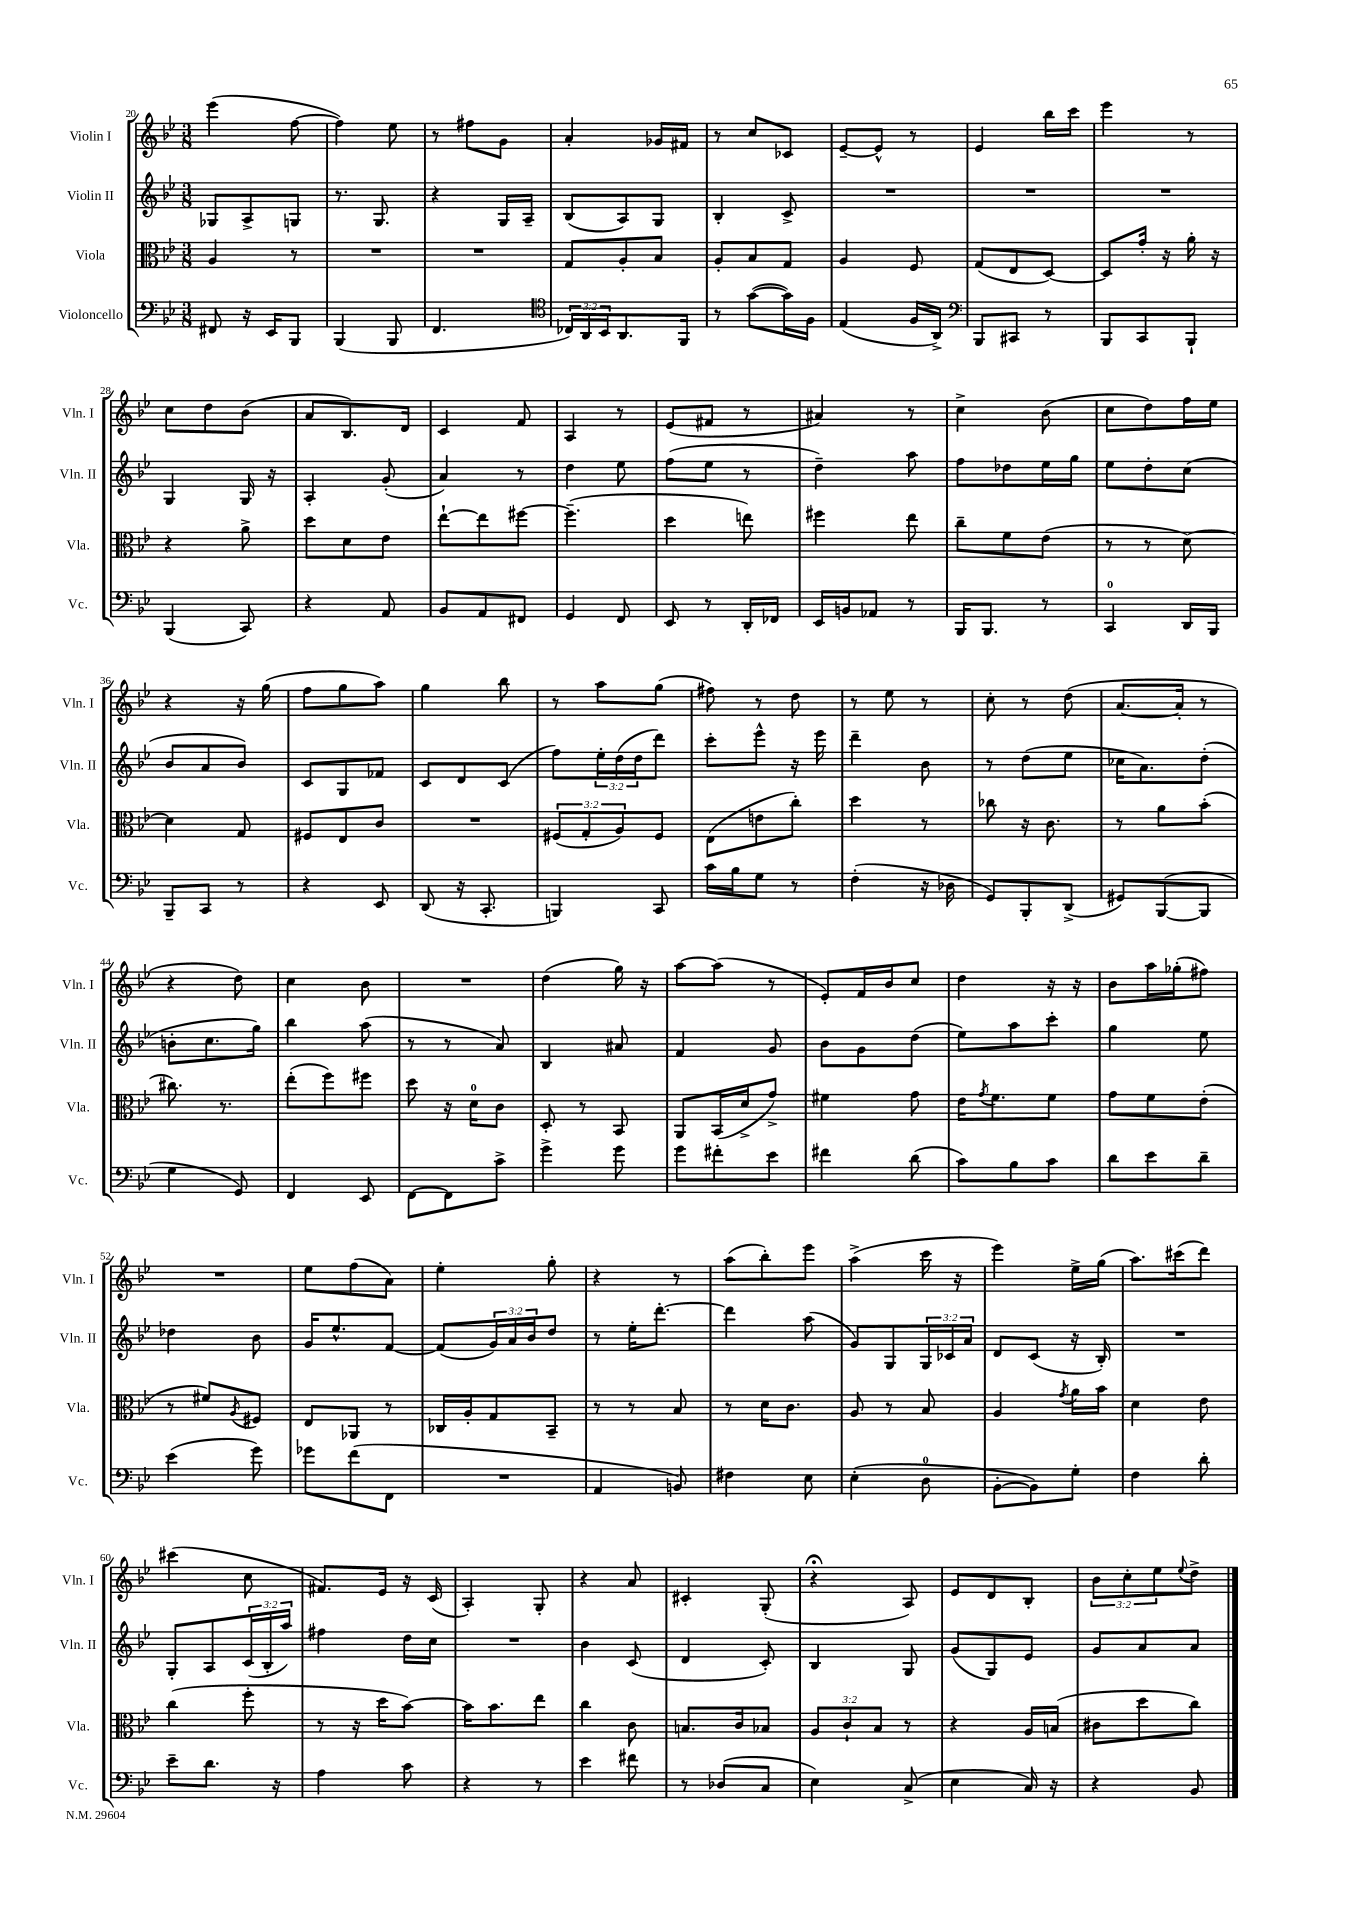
<<
\new StaffGroup <<
\new Staff = "s0" \with { instrumentName = "Violin I" shortInstrumentName = "Vln. I" } {
    \clef treble \key bes \major \numericTimeSignature \time 3/8 \override Staff.TupletNumber.text = #tuplet-number::calc-fraction-text
    ees'''4( f''8~ |
    f''4) ees''8 |
    r8 fis''8 g'8 |
    a'4-. ges'16 fis'16 |
    r8 c''8 ces'8 |
    ees'8~-- ees'8-^ r8 |
    ees'4 bes''16 c'''16 |
    ees'''4 r8 |
    c''8 d''8 bes'8( |
    a'8 bes8.) d'16 |
    c'4 f'8 |
    a4 r8 |
    ees'8( fis'8 r8 |
    ais'4) r8 |
    c''4-> bes'8( |
    c''8 d''8) f''16 ees''16 |
    r4 r16 g''16( |
    f''8 g''8 a''8) |
    g''4 bes''8 |
    r8 a''8 g''8( |
    fis''8) r8 d''8 |
    r8 ees''8 r8 |
    c''8-. r8 d''8( |
    a'8.~ a'16-. r8 |
    r4 d''8) |
    c''4 bes'8 |
    R4. |
    d''4( g''16) r16 |
    a''8~ a''8( r8 |
    ees'8-.) f'16 bes'16 c''8 |
    d''4 r16 r16 |
    bes'8 a''16 ges''16-.( fis''8) |
    R4. |
    ees''8 f''8( a'8) |
    ees''4-. g''8-. |
    r4 r8 |
    a''8( bes''8-.) ees'''8 |
    a''4->( c'''16 r16 |
    ees'''4) ees''16-> g''16( |
    a''8.) cis'''16( d'''8) |
    cis'''4( c''8 |
    fis'8.) ees'16 r16 c'16( |
    a4-.) g8-. |
    r4 a'8 |
    cis'4-. g8-.( |
    r4\fermata a8) |
    ees'8 d'8 bes8-. |
    \tuplet 3/2 { bes'8 c''8-. ees''8 } \appoggiatura { ees''8 } d''8-> \bar "|." |
}
\new Staff = "s1" \with { instrumentName = "Violin II" shortInstrumentName = "Vln. II" } {
    \clef treble \key bes \major \numericTimeSignature \time 3/8 \override Staff.TupletNumber.text = #tuplet-number::calc-fraction-text
    ges8 a8-> g8 |
    r8. g8. |
    r4 g16 a16-- |
    bes8( a8) g8 |
    bes4-. c'8-> |
    R4. |
    R4. |
    R4. |
    g4 g16 r16 |
    a4-. g'8-.( |
    a'4) r8 |
    d''4 ees''8 |
    f''8( ees''8 r8 |
    d''4--) a''8 |
    f''8 des''8 ees''16 g''16 |
    ees''8 d''8-. c''8( |
    bes'8 a'8 bes'8) |
    c'8 g8 fes'8 |
    c'8 d'8 c'8( |
    f''8) \tuplet 3/2 { ees''16-. d''16( d''16 } d'''8) |
    c'''8-. ees'''8-^ r16 ees'''16 |
    d'''4-- bes'8 |
    r8 d''8( ees''8 |
    ces''16 a'8.) d''8-.( |
    b'8-. c''8. g''16) |
    bes''4 a''8( |
    r8 r8 a'8) |
    bes4 ais'8 |
    f'4 g'8 |
    bes'8 g'8 d''8( |
    ees''8) a''8 c'''8-. |
    g''4 ees''8 |
    des''4 bes'8 |
    g'16 ees''8.-^ f'8~ |
    f'8( \tuplet 3/2 { g'16) a'16 bes'16 } d''8 |
    r8 ees''16-. d'''8.~-. |
    d'''4 a''8( |
    g'8) g8 \tuplet 3/2 { g16 ces'16 a'16 } |
    d'8 c'8( r16 bes16-.) |
    R4. |
    g8-. a8 \tuplet 3/2 { c'16( bes16-. a''16) } |
    fis''4 d''16 c''16 |
    R4. |
    bes'4 c'8( |
    d'4 c'8-.) |
    bes4 g8 |
    g'8( g8) ees'8 |
    g'8 a'8 a'8 \bar "|." |
}
\new Staff = "s2" \with { instrumentName = "Viola" shortInstrumentName = "Vla." } {
    \clef alto \key bes \major \numericTimeSignature \time 3/8 \override Staff.TupletNumber.text = #tuplet-number::calc-fraction-text
    a4 r8 |
    R4. |
    R4. |
    g8 a8-. bes8 |
    a8-. bes8 g8 |
    a4 f8 |
    g8( ees8 d8~) |
    d8 g'16-. r16 a'16-. r16 |
    r4 a'8-> |
    d''8 d'8 ees'8 |
    ees''8~-! ees''8 fis''8~ |
    fis''4.--( |
    d''4 e''8) |
    fis''4 ees''8 |
    c''8-- f'8 ees'8( |
    r8 r8 d'8~) |
    d'4 g8 |
    fis8 ees8 c'8 |
    R4. |
    \tuplet 3/2 { fis8( g8-. a8) } fis8 |
    ees8( e'8 c''8-.) |
    d''4 r8 |
    ces''8 r16 c'8. |
    r8 a'8 bes'8-.( |
    cis''8.) r8. |
    ees''8-.( f''8) fis''8 |
    d''8 r16 d'16-0 c'8 |
    d8-. r8 bes,8 |
    a,8 bes,16( d'16-> g'8->) |
    fis'4 g'8 |
    ees'16 \acciaccatura { g'8 } f'8. f'8 |
    g'8 f'8 ees'8-.( |
    r8 fis'8) \acciaccatura { a8 } fis8 |
    ees8 aes,8 r8 |
    ces16 a16-. g8 bes,8-- |
    r8 r8 bes8 |
    r8 d'16 c'8. |
    a8 r8 bes8 |
    a4 \acciaccatura { g'8 } a'16 bes'16 |
    d'4 ees'8 |
    c''4( f''8-. |
    r8 r16 d''16 bes'8~) |
    bes'16 bes'8. ees''8 |
    c''4 c'8 |
    b8. c'16 bes8 |
    \tuplet 3/2 { a8 c'8-! bes8 } r8 |
    r4 a16 b16( |
    cis'8 d''8 c''8) \bar "|." |
}
\new Staff = "s3" \with { instrumentName = "Violoncello" shortInstrumentName = "Vc." } {
    \clef bass \key bes \major \numericTimeSignature \time 3/8 \override Staff.TupletNumber.text = #tuplet-number::calc-fraction-text
    fis,8 r16 ees,16 bes,,8 |
    bes,,4( bes,,8 |
    f,4. |
    \clef tenor \tuplet 3/2 { ces16) a,16 bes,16 } a,8. f,16 |
    r8 g'8~( g'16) f16 |
    ees4( f16 a,16->) |
    \clef bass bes,,8 cis,8 r8 |
    bes,,8 c,8 bes,,8-! |
    bes,,4( c,8) |
    r4 a,8 |
    bes,8 a,8 fis,8 |
    g,4 f,8 |
    ees,8 r8 d,16-. fes,16 |
    ees,16 b,16 aes,8 r8 |
    bes,,16 bes,,8. r8 |
    c,4-0 d,16 bes,,16 |
    bes,,8-- c,8 r8 |
    r4 ees,8 |
    d,8( r16 c,8.-. |
    b,,4) c,8 |
    c'16 bes16 g8 r8 |
    f4-.( r16 des16 |
    g,8) bes,,8-. d,8->( |
    gis,8) bes,,8~( bes,,8 |
    g4 g,8) |
    f,4 ees,8 |
    f,8~ f,8 c'8-> |
    g'4-> g'8 |
    g'8 fis'8-. ees'8 |
    fis'4 d'8( |
    c'8) bes8 c'8 |
    d'8 ees'8 d'8-- |
    ees'4( g'8) |
    ges'8 f'8( f,8 |
    R4. |
    a,4 b,8) |
    fis4 ees8 |
    ees4-.( d8-0 |
    bes,8~-. bes,8) g8-. |
    f4 d'8-. |
    ees'8-- d'8. r16 |
    a4 c'8 |
    r4 r8 |
    ees'4 fis'8 |
    r8 des8( c8 |
    ees4) c8->( |
    ees4 c16) r16 |
    r4 bes,8 \bar "|." |
}
>>
>>
\layout { \context { \Score currentBarNumber = #20 } }
